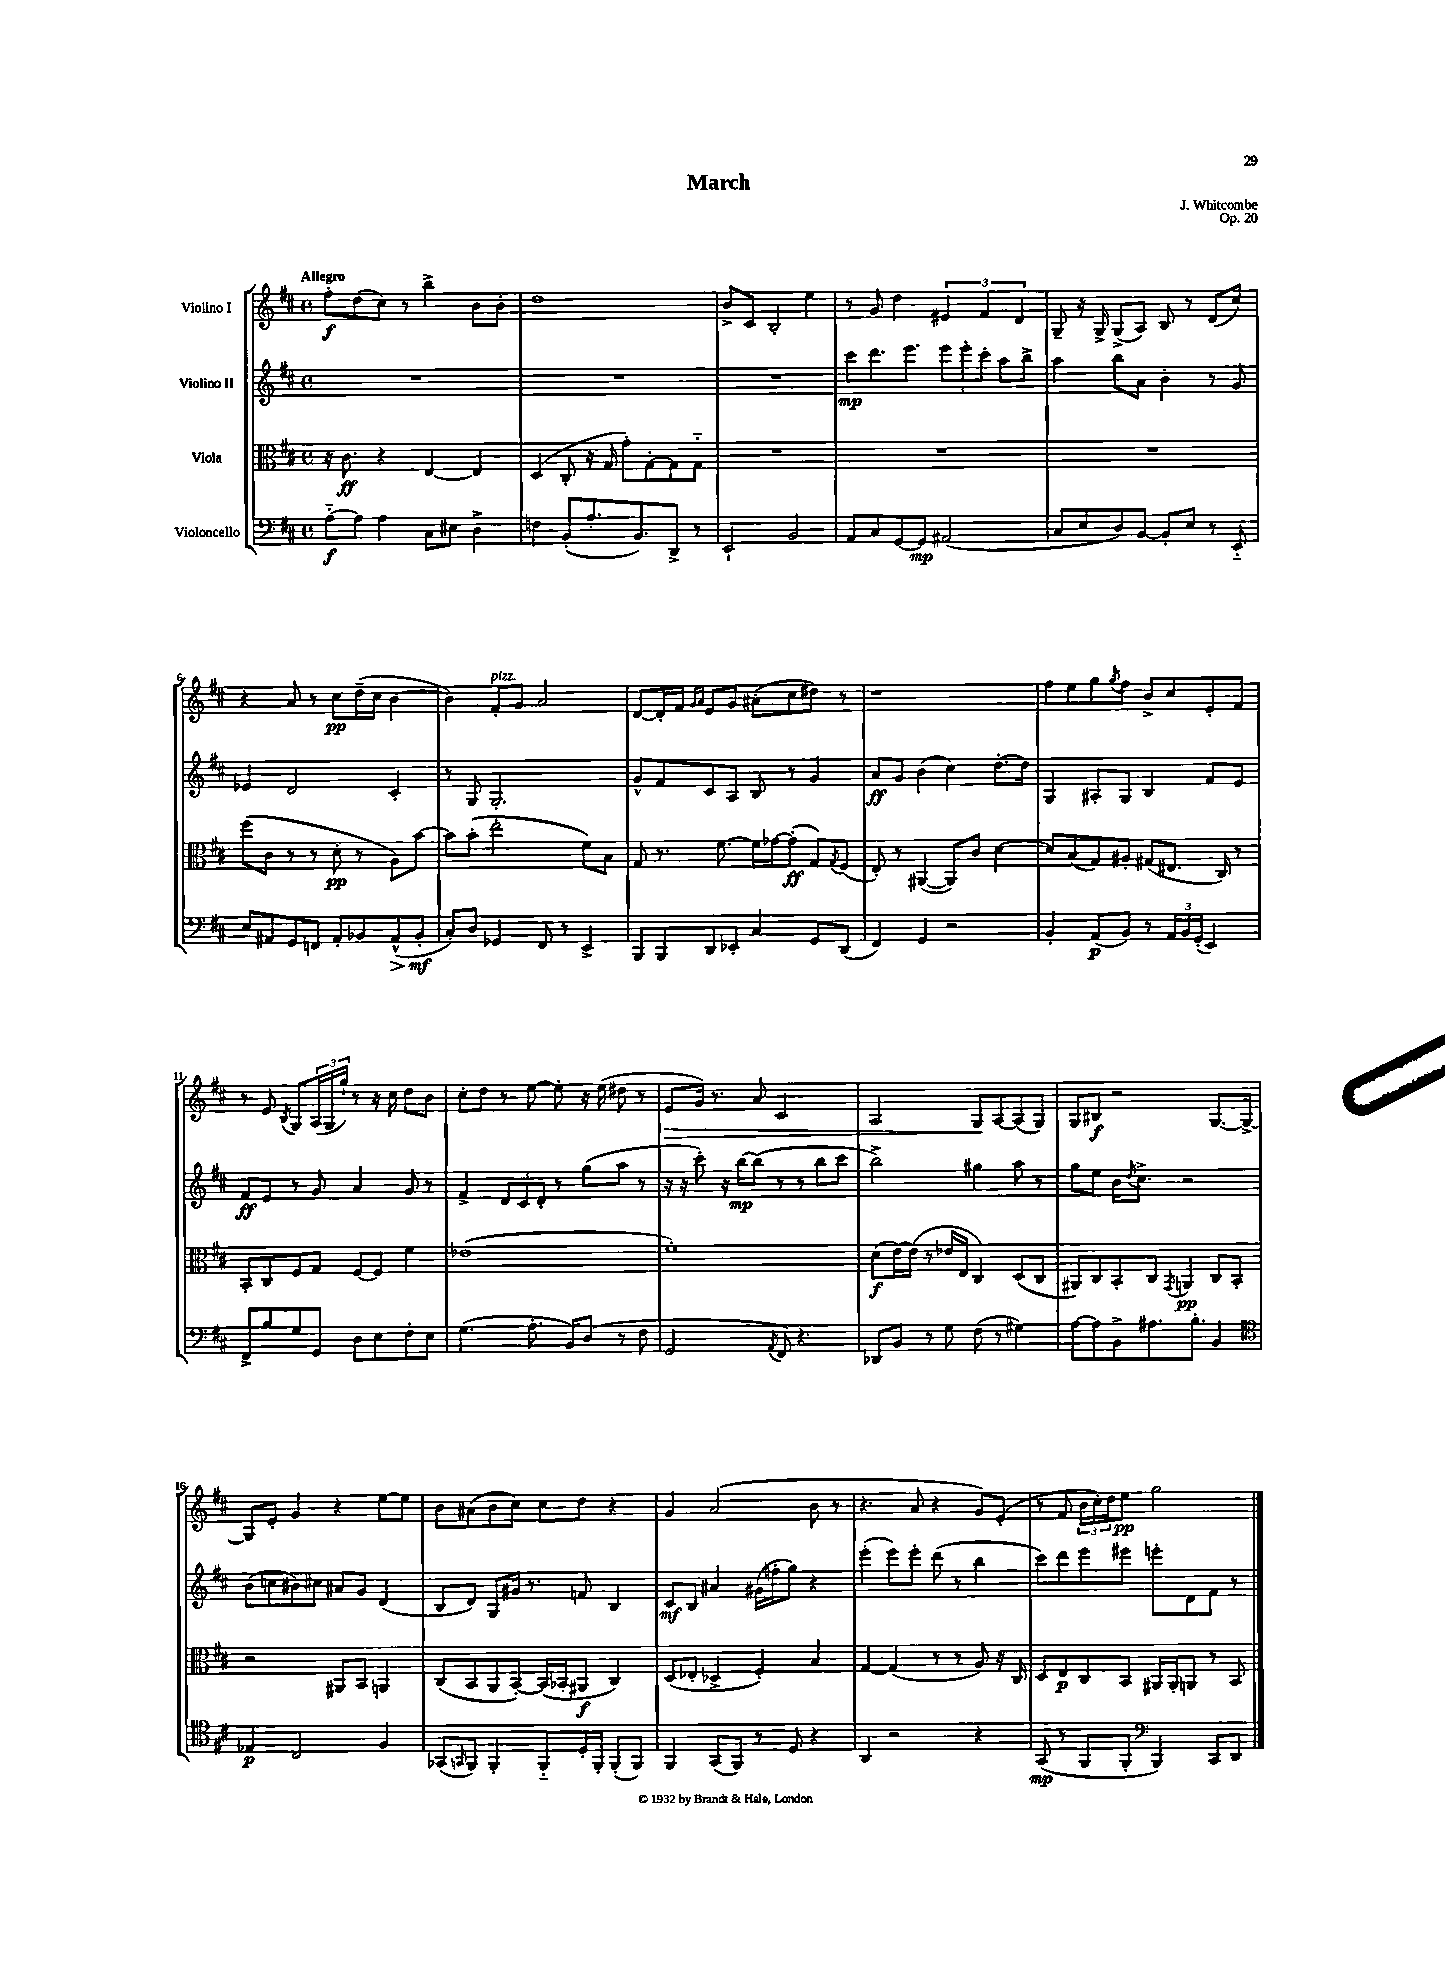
\header { title = "March" composer = "J. Whitcombe" opus = "Op. 20" }
<<
\new StaffGroup <<
\new Staff = "s0" \with { instrumentName = "Violino I" } {
    \clef treble \key d \major \defaultTimeSignature \time 4/4 \tempo "Allegro"
    fis''8-.\f d''8( cis''8) r8 b''4-> b'8 b'8-. |
    d''1 |
    b'8-> cis'8 b2-. e''4 |
    r8 g'8 d''4 \tuplet 3/2 { eis'4 fis'4 d'4 } |
    g8-- r16 g16-> g8->( a8) b8 r8 d'8( cis''8) |
    r4 a'8 r8 cis''8\pp d''16--( cis''16 b'4~ |
    b'4) fis'8-.^\markup { \italic "pizz." } g'8 a'2 |
    d'8~ d'16-. fis'16 \grace { g'16 a'16 } e'8 g'8 ais'8-.( cis''8 dis''8) r8 |
    r1 |
    fis''8 e''8 g''8 \acciaccatura { g''8 } fis''8 b'8-> cis''8 e'8-. fis'8 |
    r8 e'8 \acciaccatura { b8 } g8 \tuplet 3/2 { a16( g16 g''16-!) } r8 r16 cis''16 d''8 b'8 |
    cis''8-. d''8 r8 e''8~ e''8-. r16 e''16( dis''8 r8 |
    e'8\> g'16) r8. a'8 cis'2 |
    a2 g8\! a8~ a8( g8) |
    g8 bis8\f r2 g8.~ g16~-> |
    g8 e'8-. g'4 r4 e''8~ e''8 |
    b'8 ais'8( b'8 cis''8) cis''8 d''8 r4 |
    g'4 a'2( b'8 r8 |
    r4. a'8 r4 g'8) e'8-.( |
    r8 fis'8 \tuplet 3/2 { b'16 cis''16-.) d''16 } e''8\pp g''2 \bar "|." |
}
\new Staff = "s1" \with { instrumentName = "Violino II" } {
    \clef treble \key d \major \defaultTimeSignature \time 4/4
    R1 |
    R1 |
    R1 |
    cis'''8\mp d'''8. e'''8. \tuplet 3/2 { e'''8 e'''8-. cis'''8-. } a''8 b''8-> |
    a''4 b''8 a'8 b'4-. r8 g'8 |
    ees'4 d'2 cis'4-. |
    r8 g8 g2.-. |
    g'8-^ fis'8 cis'8 a8 b8 r8 g'4 |
    a'8\ff g'8 b'4( cis''4) d''8.~-. d''16 |
    g4 ais8-. g8 b4 fis'8 e'8 |
    fis'8\ff e'8 r8 g'8 a'4 g'8 r8 |
    fis'4-> \tuplet 3/2 { d'8 cis'8 d'8-. } r8 g''8( a''8 r8 |
    r16 r16 cis'''8-.) r16 b''16~\mp b''8( r8 r8 b''8 cis'''8 |
    b''2->) gis''4 a''8 r8 |
    g''8 e''8 b'16 \acciaccatura { d''8 } cis''8.-> r2 |
    b'8( c''8 bis'8) cis''8 ais'8 g'8 d'4( |
    b8 d'8) g8 gis'16 r8. f'8 b4 |
    cis'8\mf b8 ais'4 gis'16( f''16-. g''8) r4 |
    e'''4-.( e'''8) e'''8-. d'''8( r8 b''4 |
    cis'''8) d'''8 e'''8 eis'''8 e'''8-. d'8 fis'8 r8 \bar "|." |
}
\new Staff = "s2" \with { instrumentName = "Viola" } {
    \clef alto \key d \major \defaultTimeSignature \time 4/4
    r16 cis'8.\ff r4 e4~ e4 |
    d4( cis8-. r16 g16 g'8-.) g8~-. g8 g8-_ |
    R1 |
    R1 |
    R1 |
    fis''8( cis'8 r8 r8 d'8-.\pp r8 a8) b'8~ |
    b'8 b'8-.( e''2-. fis'8) b8 |
    g8 r8. fis'8.~ fis'16 ges'16~ ges'8-.\ff( g8) \acciaccatura { g8 } fis8( |
    e8-.) r8 ais,4~( ais,8) cis'8 d'4~ |
    d'8 b8( g8) ais8-. gis8( eis8. cis16) r8 |
    b,8-. cis8 fis8 g8 fis8~ fis8 fis'4 |
    ees'1( |
    fis'1-.) |
    d'8\f( e'16~) e'16( r8 ees'16 e16 cis4) d8( cis8 |
    ais,8) cis8 b,8-. cis8 \acciaccatura { g,8 } a,4\pp cis8 b,8-. |
    r2 ais,8 b,8 a,4 |
    cis8( b,8 a,8 b,8~-.) b,16( bes,16-. ais,8\f cis4) |
    d8( ees8-. des4-> fis4-.) b4 |
    g4~ g4( r8 r8 a8) r16 cis16 |
    d8 e8\p cis8 b,8 ais,16 ais,16-. a,8 r8 b,8 \bar "|." |
}
\new Staff = "s3" \with { instrumentName = "Violoncello" } {
    \clef bass \key d \major \defaultTimeSignature \time 4/4
    a8~-_\f a8 a4 cis8 eis8 d4-> |
    f4 b,8-.( a8.-. b,8.) d,8-> r8 |
    e,2-! b,2 |
    a,8 cis8 g,8~ g,8\mp ais,2( |
    cis8 e8 d8) b,8~ b,8-. e8 r8 e,8-_ |
    e8 ais,8 g,8 f,8 ais,8-. bes,8 ais,8-^\>( bes,8-.\mf\! |
    cis8-.) d8 ges,4 fis,8 r8 e,4-> |
    b,,8 b,,8 d,8 ees,8-. cis4 g,8 d,8( |
    fis,4) g,4 r2 |
    b,4-. a,8\p( b,8) r8 \tuplet 3/2 { a,16 b,16 g,16-.( } e,4) |
    fis,8-> b8 g8 g,8 d8 e8 fis8-. e8 |
    g4.( a8.-. b,16) d8( r8 fis8 |
    g,2 \acciaccatura { a,8 } fis,8) r4. |
    des,8 b,8 r8 g8 fis8( r8 gis4) |
    a8~ a8 b,8-> ais8. b8.-. b,4 |
    \clef tenor ees4\p cis2 fis4 |
    ges,8( \grace { g,16 } fis,8) fis,4-. fis,8-_ d16-. fis,16-. fis,8-.( fis,8) |
    fis,4 g,8( fis,8) r8 d8 r4 |
    a,4 r2 r4 |
    g,8\mp( r8 fis,8 fis,8-. \clef bass b,,4) cis,8 d,8 \bar "|." |
}
>>
>>
